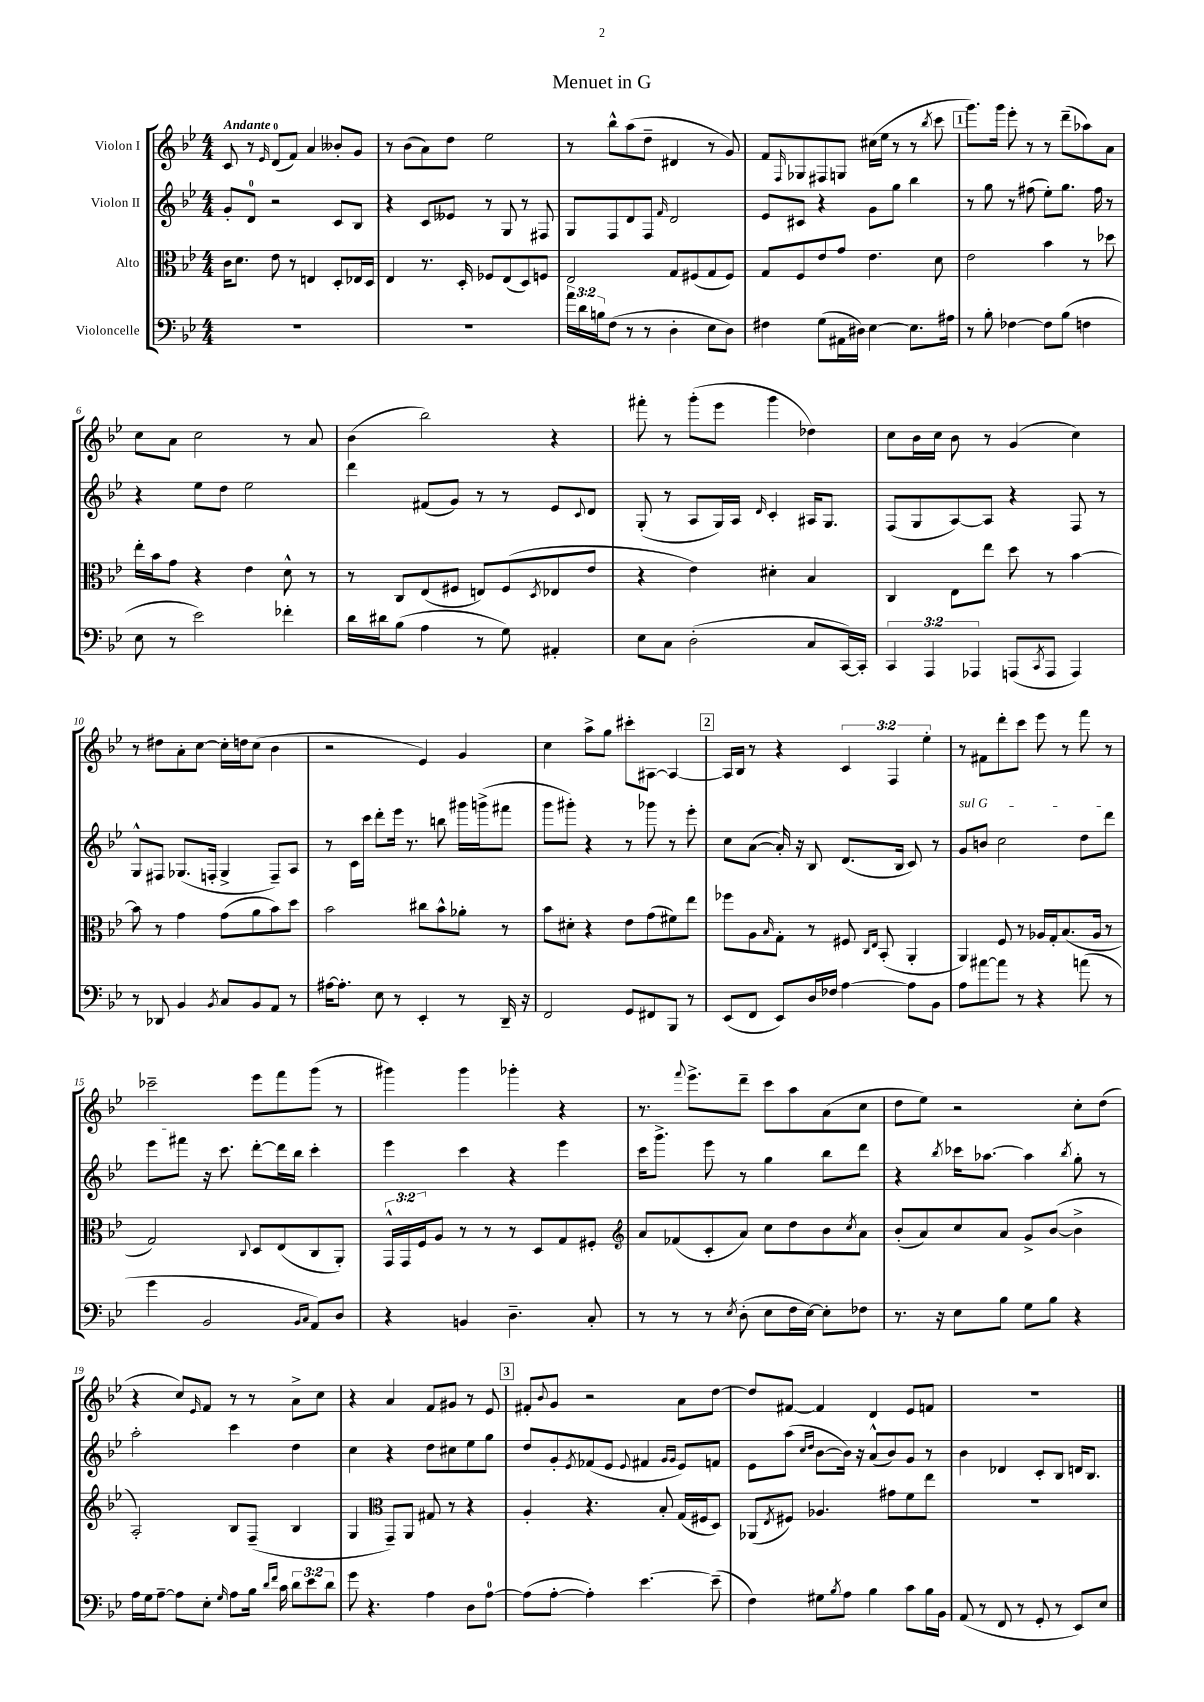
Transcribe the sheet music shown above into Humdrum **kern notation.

**kern	**kern	**kern	**kern
*part4	*part3	*part2	*part1
*staff4	*staff3	*staff2	*staff1
*I"Violoncelle	*I"Alto	*I"Violon II	*I"Violon I
*clefF4	*clefC3	*clefG2	*clefG2
*k[b-e-]	*k[b-e-]	*k[b-e-]	*k[b-e-]
*M4/4	*M4/4	*M4/4	*M4/4
=1	=1	=1	=1
!	!	!	!LO:TX:a:B:t=Andante
1r	16c\KL	8g'/L	8c/
.	8.d\J	.	.
.	.	8d/J	8r
.	.	.	16qqe-/
.	8e-\	2r	(8d/L
.	8r	.	8f/J)
.	4En/	.	4a/
.	8D'/L	8c/L	8b--X'/L
.	16E-X/L	8B-/J	8g/J
.	16D/JJ	.	.
=2	=2	=2	=2
1r	4E-/	4r	8r
.	.	.	(8b-\L
.	8.r	8c/L	8a\)
.	.	8e--X/J	8dd\J
.	16D'/	.	.
.	8F-X/L	8r	2ee-\
.	(8E-/	8G/	.
.	8D/)	8r	.
.	8Fn/J	8F#X/	.
=3	=3	=3	=3
24a\LL	2E-/	8G/L	8r
24d\	.	.	.
24Bn\J	.	.	.
(8F\J	.	8F/	8bb-^^\L
8r	.	8d/	(8aa\
8r	.	8F/J	8dd~\J
.	.	16qqf/	.
4D'\	8G/L	2d/	4d#X/
.	(8F#X/	.	.
8E-\L	8G/	.	8r
8D\J)	8F#/J)	.	8g/)
=4	=4	=4	=4
4F#X\	8G/L	8e-/L	8f/L
.	.	.	16qqF/
.	8F/	8c#X/J	8G-X/
(8G\L	8e-/	4r	8F#X/
16AA#X\L	8g/J	.	8Gn/J
16D#X\JJ)	.	.	.
[4E-\	4.e-\	8g\L	(16cc#X\LL
.	.	.	16ee-\JJ
.	.	8gg\J	8r
8.E-\L]	.	4bb-\	8r
.	.	.	8qbb-/
.	8d\	.	8ccc\
16A#X\Jk	.	.	.
!!LO:REH:place=s1:t=1
=5	=5	=5	=5
8r	2e-\	8r	8.ggg\L)
8B-'\	.	8gg\	.
.	.	.	16ggg\Jk
[4F-X\	.	8r	8eee-'\
.	.	(8ff#X\	8r
8F-\L]	4b-\	8ee-'\L)	8r
(8B-\J	.	8.gg\J	(8ddd~\L
4Fn\	8r	.	8aa-X\)
.	.	16ff#\	.
.	8dd-X\	8r	8a\J
!!LO:LB:g=z
=6	=6	=6	=6
8E-\	16ee-'\LL	4r	8cc\L
.	16b-\J	.	.
8r	8g\J	.	8a\J
2e-\)	4r	8ee-\L	2cc\
.	.	8dd\J	.
.	4e-\	2ee-\	.
4f-X'\	8d^^\	.	8r
.	8r	.	8a/
=7	=7	=7	=7
16d\LL	8r	4ddd\	(4b-\
16d#X\J	.	.	.
(8B-\J	8C/L	.	.
4A\	(8E-/	(8f#X/L	2bb-\)
.	8F#X/J	8g/J)	.
8r	8En/L)	8r	.
8G\)	(8F#/	8r	.
.	8qD/	.	.
4AA#X'/	8E-X/	8e-/L	4r
.	.	8qqc/	.
.	8e-/J	8d/J	.
=8	=8	=8	=8
8E-\L	4r	(8G'/	8fff#X'\
8C\J	.	8r	8r
(2D'\	4e-\)	8A/L	(8ggg'\L
.	.	16G/L)	8eee-\J
.	.	16A/JJ	.
.	.	16qqd/	.
.	4d#X'\	4c'/	4ggg\
8C/L	4B-/	16A#X/KL	4dd-X\)
.	.	8.G/J	.
[16CC/L)	.	.	.
16CC'/JJ]	.	.	.
=9	=9	=9	=9
6CC/	4C/	(8F/L	8cc\L
.	.	8G/	16b-\L
6AAA/	.	.	.
.	.	.	16cc\JJ
.	8E-\L	[8A/)	8b-\
6AAA-X/	.	.	.
.	8ee-\J	8A/J]	8r
(8AAAn/L	8dd\	4r	(4g/
8qCC/	.	.	.
8AAA/J	8r	.	.
4AAA/)	[4b-\	8F/	4cc\)
.	.	8r	.
!!LO:LB:g=z
=10	=10	=10	=10
8r	8b-\]	8G^^/L	8r
8DD-X/	8r	8F#X/J	8dd#X\L
4BB-/	4g\	(8.G-X/L	8a'\
.	.	.	[8cc\J
.	.	16Fn'/Jk	.
8qBB-/	.	.	.
8C/L	(8g\L	4G-^/	16cc'\LL]
.	.	.	16ddn\J
8BB-/	8a\	.	(8cc\J
8AA/J	8b-\)	8F~/L)	4b-\
8r	8dd\J	8A/J	.
=11	=11	=11	=11
[16A#X\KL	2b-\	8r	2r
8.A#'\J]	.	.	.
.	.	16c\LL	.
.	.	16ccc\JJ	.
8E-\	.	8ddd'\L	.
8r	.	16eee-\Jk	.
.	.	8.r	.
4EE-'/	8cc#X\L	.	4e-/)
.	8b-^^\	8bbn\	.
8r	8a-X'\J	16ggg#X\LL	4g/
.	.	(16gggn^\J	.
16DD~/	8r	8fff#X\J	.
16r	.	.	.
=12	=12	=12	=12
2FF/	8b-\L	8ggg\L	4cc\
.	8d#X'\J	8ggg#X'\J)	.
.	4r	4r	8aa^\L
.	.	.	8gg\J
8GG/L	8e-\L	8r	8ccc#X'\L
8FF#X/	(8g\	8ggg-X\	[8A#X\J
8BBB-/J	8f#X\)	8r	4A#/_
8r	8ee-\J	8eee-'\	.
!!LO:REH:place=s1:t=2
=13	=13	=13	=13
(8EE-/L	8ff-X\L	8cc\L	16A#/LL]
.	.	.	16B-/JJ
8FF/J	8A\	([8a\J	8r
.	16qqB-/	.	.
8EE-/L)	8G'\J	16a'/])	4r
.	.	16r	.
16D/L	8r	8B-/	.
16F-X/JJ	.	.	.
[4A\	8F#X/	(8.d/L	6c/
.	16qqC/LL	.	.
.	16qqE-/JJ	.	.
.	(8BB-'/	.	.
.	.	.	6F/
.	.	16B-/Jk	.
8A\L]	4AA'/	8c/)	.
.	.	.	6ee-'\
8BB-\J	.	8r	.
=14	=14	=14	=14
!	!	!LO:TX:a:i:t=sul G	!
8A\L	4AA/)	8g/L	8r
[8a#X\	.	8bn/J	8f#X\L
8a#\J]	8F/	2cc\	8ddd'\
8r	8r	.	8ccc\J
4r	16A-X/LL	.	8eee-\
.	16G'/J	.	.
.	(8.B-/	.	8r
(8an\	.	8dd\L	8fff\
.	16A-/Jk	.	.
8r	8r	8ddd\J	8r
!!LO:LB:g=z
=15	=15	=15	=15
4g\	2G/)	8eee-\L	2ccc-X~\
.	.	8fff#X\J	.
2BB-/	.	16r	.
.	.	8.ccc\	.
.	8qqC/	.	.
.	8D/L	[8ddd'\L	8eee-\L
.	(8E-/	16ddd\L]	8fff\
.	.	16bb-\JJ	.
16qqBB-/LL	.	.	.
16qqC/JJ	.	.	.
8AA/L)	8C/	4ccc'\	(8ggg\J
8D/J	8AA'/J)	.	8r
=16	=16	=16	=16
4r	24GG^^/LL	4eee-\	4ggg#X\)
.	24GG/	.	.
.	24F/J	.	.
.	8A/J	.	.
4BBn/	8r	4ccc\	4ggg#\
.	8r	.	.
4.D~\	8r	4r	4ggg-X'\
.	8D/L	.	.
.	8G/	4eee-\	4r
8C'/	8F#X'/J	.	.
=17	=17	=17	=17
*	*clefG2	*	*
8r	8a/L	16ccc\KL	8.r
.	.	8.ggg^\J	.
8r	(8f-X/	.	.
.	.	.	8qqfff/
.	.	.	8.eee-^\L
8r	8c'/	8eee-\	.
8qE-/	.	.	.
(8D'\	8a/J)	8r	8ddd~\J
8E-\L	8cc\L	4gg\	8ccc\L
16F\L	8dd\	.	8aa\
[16E-\JJ)	.	.	.
8E-'\L]	8b-\	8bb-\L	(8a\
.	8qcc/	.	.
8F-X\J	8a\J	8ddd\J	8cc\J
=18	=18	=18	=18
8.r	(8b-'/L	4r	8dd\L
.	8a/)	.	8ee-\J)
16r	.	.	.
.	.	8qbb-/	.
8E-\L	8cc/	16ccc-X\KL	2r
.	.	[8.aa-X\J	.
8B-\J	8a/J	.	.
8G\L	8g^/L	4aa-\]	.
8B-\J	([8b-/J	.	.
.	.	8qbb-/	.
4r	4b-^\]	8gg'\	8cc'\L
.	.	8r	(8dd\J
!!LO:LB:g=z
=19	=19	=19	=19
16A\LL	2A'/)	2aa'\	4r
16G\J	.	.	.
[8A~\J	.	.	.
8A\L]	.	.	8cc/L)
.	.	.	16qqe-/
8E-'\J	.	.	8f/J
16qqG/	.	.	.
8A\L	8B-/L	4ccc\	8r
16B-\Jk	(8F~/J	.	8r
16qqd/LL	.	.	.
16qqf/JJ	.	.	.
16c\	.	.	.
12d\L	4B-/	4dd\	8a^\L
12e-\	.	.	.
.	.	.	8cc\J
12d\J	.	.	.
=20	=20	=20	=20
8g\	4G/	4cc\	4r
4.r	.	.	.
*	*clefC3	*	*
.	8GG~/L)	4r	4a/
.	8AA/J	.	.
4A\	8G#X/	8dd\L	8f/L
.	8r	8cc#X\	8g#X/J
8D\L	4r	8ee-\	8r
[8A\J	.	8gg\J	8e-/
!!LO:REH:place=s1:t=3
=21	=21	=21	=21
(8A\L]	4A'/	8dd/L	8f#X'/L
.	.	.	8qqb-/
[8A'\J	.	8g'/	8g/J
.	.	8qe-/	.
4A'\])	4.r	(8f-X/	2r
.	.	8e-/J	.
.	.	8qqe-/	.
[4.e-\	.	4f#X/	.
.	8B-'/	.	.
.	.	16qqg/LL	.
.	.	16qqg/JJ	.
.	(16G/LL	8e-/L)	8a\L
.	16F#X/J	.	.
(8e-~\]	8D/J)	8fn/J	[8dd\J
=22	=22	=22	=22
4F\)	(8AA-X/L	8e-\L	8dd/L]
.	8qE-/	.	.
.	8F#X/J)	(8aa\J	[8f#X/J
.	.	16qqcc/LL	.
.	.	16qqdd/JJ	.
8G#X\L	4.A-X/	[8b-\L	4f#/]
8qB-/	.	.	.
8A\J	.	16b-\Jk])	.
.	.	16r	.
4B-\	.	(8a^^/L	4d/
.	8g#X\L	8b-/)	.
8c\L	8f\	8g/J	8e-/L
16B-\L	8ee-\J	8r	8fn/J
16BB-\JJ	.	.	.
=23	=23	=23	=23
(8AA/	1r	4b-\	1r
8r	.	.	.
8FF/	.	4d-X/	.
8r	.	.	.
8GG'/	.	8c'/L	.
8r	.	8B-/J	.
8EE-/L)	.	16dn/KL	.
.	.	8.B-/J	.
8E-/J	.	.	.
==	==	==	==
*-	*-	*-	*-
